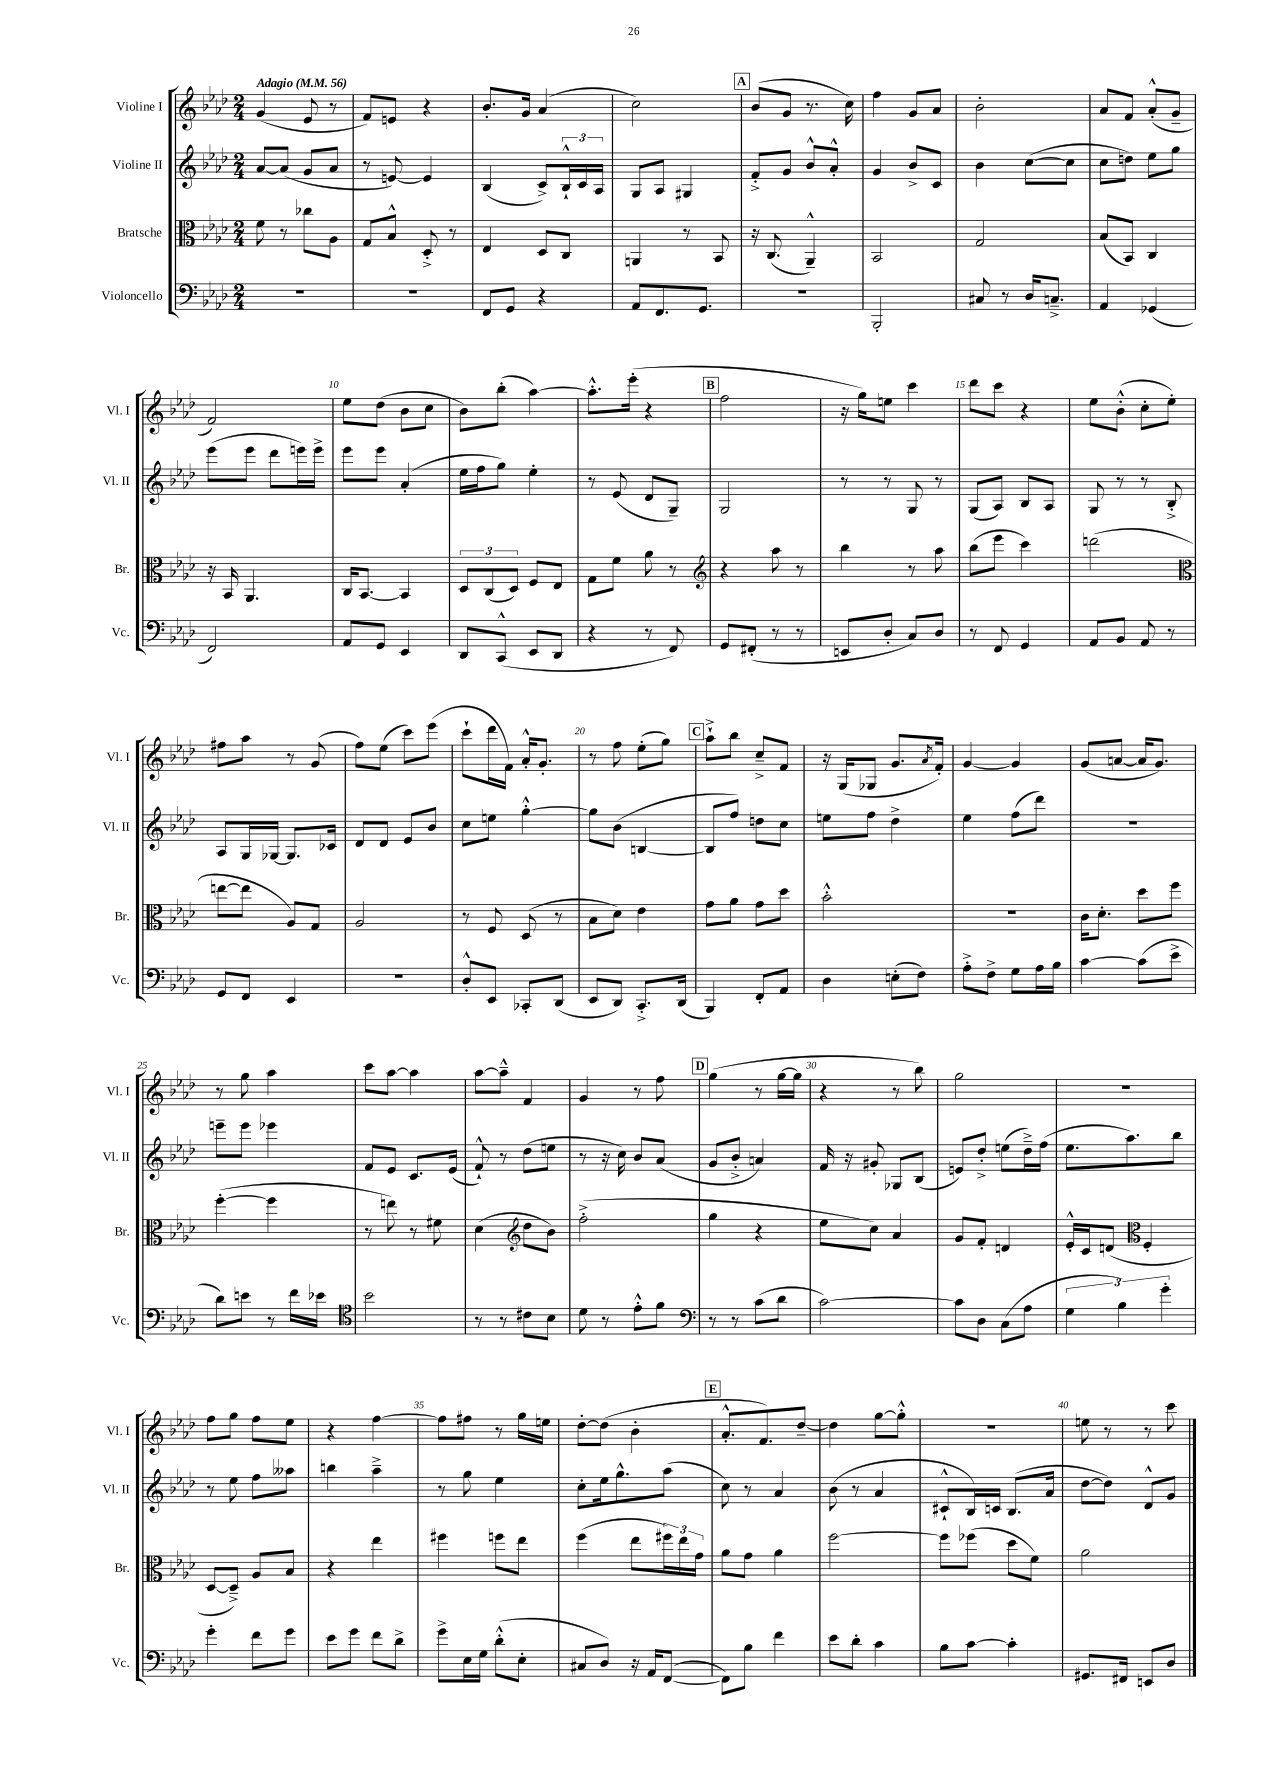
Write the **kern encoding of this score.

**kern	**kern	**kern	**kern
*part4	*part3	*part2	*part1
*staff4	*staff3	*staff2	*staff1
*I"Violoncello	*I"Bratsche	*I"Violine II	*I"Violine I
*I'Vc.	*I'Br.	*I'Vl. II	*I'Vl. I
*clefF4	*clefC3	*clefG2	*clefG2
*k[b-e-a-d-]	*k[b-e-a-d-]	*k[b-e-a-d-]	*k[b-e-a-d-]
*M2/4	*M2/4	*M2/4	*M2/4
*MM56	*MM56	*MM56	*MM56
=1	=1	=1	=1
!	!	!	!LO:TX:a:B:t=Adagio
2r	8f\	[8a-/L	(4g/
.	8r	(8a-/J]	.
.	8cc-X\L	8g/L	8e-/
.	8A-\J	8a-/J	8r
=2	=2	=2	=2
2r	8G/L	8r	8f/L)
.	8B-^^/J	[8en/)	8en/J
.	8D-'^/	4e/]	4r
.	8r	.	.
=3	=3	=3	=3
8FF/L	4E-/	(4B-/	8.b-'/L
8GG/J	.	.	.
.	.	.	16g/Jk
4r	8D-/L	8c^/L)	(4a-/
.	8C/J	24B-`^^/L	.
.	.	24c/	.
.	.	24A-/JJ	.
=4	=4	=4	=4
8AA-/L	4AAn/	8G/L	2cc\)
8.FF/	.	8A-/J	.
.	8r	4G#X/	.
8.GG/J	.	.	.
.	8BB-/	.	.
!!LO:REH:place=s1:t=A
=5	=5	=5	=5
2r	16r	8f'^/L	(8b-/L
.	(8.C/	.	.
.	.	8g/J	8g/J
.	4AA-~^^/)	8b-^^/L	8.r
.	.	8a-'^^/J	.
.	.	.	16cc\)
=6	=6	=6	=6
2BBB-'/	2BB-/	4g/	4ff\
.	.	8b-^/L	8g/L
.	.	8c/J	8a-/J
=7	=7	=7	=7
8C#X/	2G/	4b-\	2b-'\
8r	.	.	.
16D-/KL	.	([8cc\L	.
8.Cn~^/J	.	.	.
.	.	8cc\J]	.
=8	=8	=8	=8
4AA-/	(8B-/L	8cc\L	8a-/L
.	8BB-/J)	8ddn\J)	8f/J
(4GG-X/	4C/	8ee-\L	(8a-'^^/L
.	.	8gg\J	8g~/J
!!LO:LB:g=z
=9	=9	=9	=9
2FF/)	16r	(8eee-\L	2f/)
.	16BB-/	.	.
.	4.AA-/	8eee-\J	.
.	.	8ddd-\L	.
.	.	16eeen\L)	.
.	.	16eee^\JJ	.
=10	=10	=10	=10
8AA-/L	16C/KL	8eee-\L	8ee-\L
.	[8.BB-/J	.	.
8GG/J	.	8eee-\J	(8dd-\J
4EE-/	4BB-/]	(4a-'/	8b-\L
.	.	.	8cc\J
=11	=11	=11	=11
8DD-/L	12D-/L	16ee-\LL	8b-\L)
.	.	16ff\J	.
.	(12C/	.	.
(8CC^^/J	.	8gg\J)	(8bb-'\J
.	12D-/J)	.	.
8EE-/L	8F/L	4ee-'\	[4aa-\)
8DD-/J	8E-/J	.	.
=12	=12	=12	=12
4r	8G\L	8r	8.aa-'^^\L]
.	8f\J	(8e-/	.
.	.	.	(16eee-'\Jk
8r	8a-\	8d-/L	4r
8FF/)	8r	8G~/J)	.
!!LO:REH:place=s1:t=B
=13	=13	=13	=13
*	*clefG2	*	*
8GG/L	4r	2G/	2ff\
(8FF#X'/J	.	.	.
8r	8aa-\	.	.
8r	8r	.	.
=14	=14	=14	=14
8EEn/L	4bb-\	8r	16r
.	.	.	16gg\KL)
8D-'/J	.	8r	8een\J
8C/L)	8r	8G/	4ccc\
8D-/J	8aa-\	8r	.
=15	=15	=15	=15
8r	(8bb-\L	(8G/L	8ddd-\L
8FF/	8eee-\J	8A-/J)	8ccc\J
4GG/	4ccc\)	8B-/L	4r
.	.	8A-/J	.
=16	=16	=16	=16
8AA-/L	(2dddn\	8G/	8ee-\L
8BB-/J	.	8r	(8b-'^^\J
8AA-/	.	8r	8cc'\L
8r	.	8B-'^/	8ee-'\J)
!!LO:LB:g=z
=17	=17	=17	=17
*	*clefC3	*	*
8GG/L	[8een\L	8A-/L	8ff#X\L
8FF/J	8ee\J]	16G/L	8aa-\J
.	.	[16G-X/JJ	.
4EE-/	8A-/L)	8.G-/L]	8r
.	8G/J	.	(8g/
.	.	16c-X/Jk	.
=18	=18	=18	=18
2r	2A-/	8d-/L	8ff\L)
.	.	8d-/J	(8ee-\J
.	.	8e-/L	8ccc\L)
.	.	8b-/J	(8eee-\J
=19	=19	=19	=19
8D-'^^/L	8r	8cc\L	8ccc`\L
8EE-/J	8F/	8een\J	16ddd-\L
.	.	.	16f\JJ)
8CC-X'/L	(8D-/	[4gg'^^\	16a-'^^/KL
.	.	.	8.g'/J
(8DD-/J	8r	.	.
=20	=20	=20	=20
8EE-/L	8B-\L	8gg\L]	8r
8DD-/J)	8d-\J)	(8b-\J	8ff\
8.CC'^/L	4e-\	[4Bn/	(8ee-'\L
.	.	.	8gg\J)
(16DD-/Jk	.	.	.
!!LO:REH:place=s1:t=C
=21	=21	=21	=21
4BBB-/)	8g\L	8B/L]	8aa-`^\L
.	8a-\J	8ff/J)	8bb-\J
8FF'/L	8g\L	8ddn\L	8cc~^/L
8AA-/J	8dd-\J	8cc\J	8f/J
=22	=22	=22	=22
4D-\	2b-'^^\	8een\L	16r
.	.	.	(16G/KL
.	.	8ff\J	8G-X/J
(8En'\L	.	4dd-^\	8.g/L
8F\J)	.	.	.
.	.	.	8qa-/
.	.	.	16f'/Jk)
=23	=23	=23	=23
8A-'^\L	2r	4ee-\	[4g/
8F^\J	.	.	.
8G\L	.	(8ff\L	4g/]
16A-\L	.	8ddd-\J)	.
16B-\JJ	.	.	.
=24	=24	=24	=24
[4c\	16c\KL	2r	(8g/L
.	8.d-'\J	.	.
.	.	.	[8an/J
(8c\L]	8dd-\L	.	16a/KL]
.	.	.	8.g/J)
8e-^\J	8ff\J	.	.
!!LO:LB:g=z
=25	=25	=25	=25
8d-\L)	([4ff'\	8eeen~\L	8r
8en\J	.	8eee\J	8gg\
8r	4ff\]	4eee-X\	4aa-\
16f\LL	.	.	.
16e-X\JJ	.	.	.
=26	=26	=26	=26
*clefC4	*	*	*
2b-\	8r	8f/L	8ccc\L
.	8een\)	8e-/J	[8aa-\J
.	8r	8.c/L	4aa-\]
.	8f#X\	.	.
.	.	(16e-/Jk	.
=27	=27	=27	=27
8r	(4d-\	8f`^^/)	[8aa-\L
8r	.	8r	8aa-~^^\J]
*	*clefG2	*	*
8c#X\L	8dd-\L	(8dd-\L	4f/
8B-\J	8b-\J)	8een\J	.
=28	=28	=28	=28
8d-\	(2ff'^\	8r	4g/
8r	.	16r	.
.	.	16cc\)	.
8e-'^^\L	.	8b-/L	8r
8f\J	.	(8a-/J	8ff\
!!LO:REH:place=s1:t=D
=29	=29	=29	=29
*clefF4	*	*	*
8r	4gg\	8g/L	(4gg\
8r	.	8b-'^/J	.
(8c\L	4r	4an/)	8r
8d-\J	.	.	[16gg\LL
.	.	.	16gg\JJ]
=30	=30	=30	=30
[2c\)	8ee-\L	16f/	4r
.	.	16r	.
.	8cc\J)	8g#X'/	.
.	4a-/	8G-X/L	8r
.	.	(8B-/J	8bb-\)
=31	=31	=31	=31
8c\L]	8g/L	8en/L)	2gg\
8D-\J	8f'/J	8dd-'^/J	.
(8C\L	4dn/	(8een\L	.
8A-\J	.	16dd-~^\L)	.
.	.	(16ff\JJ	.
=32	=32	=32	=32
6G\	16e-'^^/LL	8.ee-\L	2r
.	16c/J	.	.
.	(8dn/J	.	.
6B-\)	.	.	.
.	.	8.aa-\)	.
*	*clefC3	*	*
.	4F'/	.	.
6g'\	.	.	.
.	.	8bb-\J	.
!!LO:LB:g=z
=33	=33	=33	=33
4g'\	[8D-/L	8r	8ff\L
.	8D-~^/J])	8ee-\	8gg\J
8f\L	8A-/L	8ff\L	8ff\L
8g\J	8B-/J	8aa--X\J	8ee-\J
=34	=34	=34	=34
8e-\L	4r	4bbn\	4r
8g\J	.	.	.
8f\L	4ee-\	4aa-~^\	[4ff\
8d-^\J	.	.	.
=35	=35	=35	=35
8g^\L	4ff#X\	8r	8ff\L]
16E-\L	.	8gg\	8ff#X\J
16G\JJ	.	.	.
(8d-'^^\L	8ffn\L	4ee-\	8r
8E-'\J	8ee-\J	.	16gg\LL
.	.	.	16een\JJ
=36	=36	=36	=36
8C#X/L	(4ff\	8cc'\L	[8dd-'\L
8D-/J)	.	16ee-\k	(8dd-\J]
.	.	8.gg^^\	.
16r	8ee-\L	.	4b-'\
16AA-/KL	.	.	.
([8FF/J	24ff#X\L)	(8aa-\J	.
.	24ee-\	.	.
.	24g\JJ	.	.
!!LO:REH:place=s1:t=E
=37	=37	=37	=37
8FF\L])	8a-\L	8cc\)	8.a-'^^/L
8B-\J	8g\J	8r	.
.	.	.	8.f/)
4f\	4a-\	4a-/	.
.	.	.	[8dd-~/J
=38	=38	=38	=38
8e-\L	[2ff\	(8b-\	4dd-\]
8d-'\J	.	8r	.
4c\	.	4a-/	[8gg\L
.	.	.	8gg'^^\J]
=39	=39	=39	=39
8B-\L	8ff\L]	8c#X`^^/L	2r
[8c\J	(8ff-X\J	16B-/L)	.
.	.	16cn/JJ	.
4c'\]	8dd-\L	(8.B-/L	.
.	8f\J)	.	.
.	.	16a-/Jk	.
=40	=40	=40	=40
8.GG#X/L	2a-\	[8dd-\L	8een\
.	.	8dd-\J])	8r
16FF#X/Jk	.	.	.
8EEn/L	.	8d-^^/L	8r
8D-/J	.	8g/J	8ccc\
==	==	==	==
*-	*-	*-	*-
